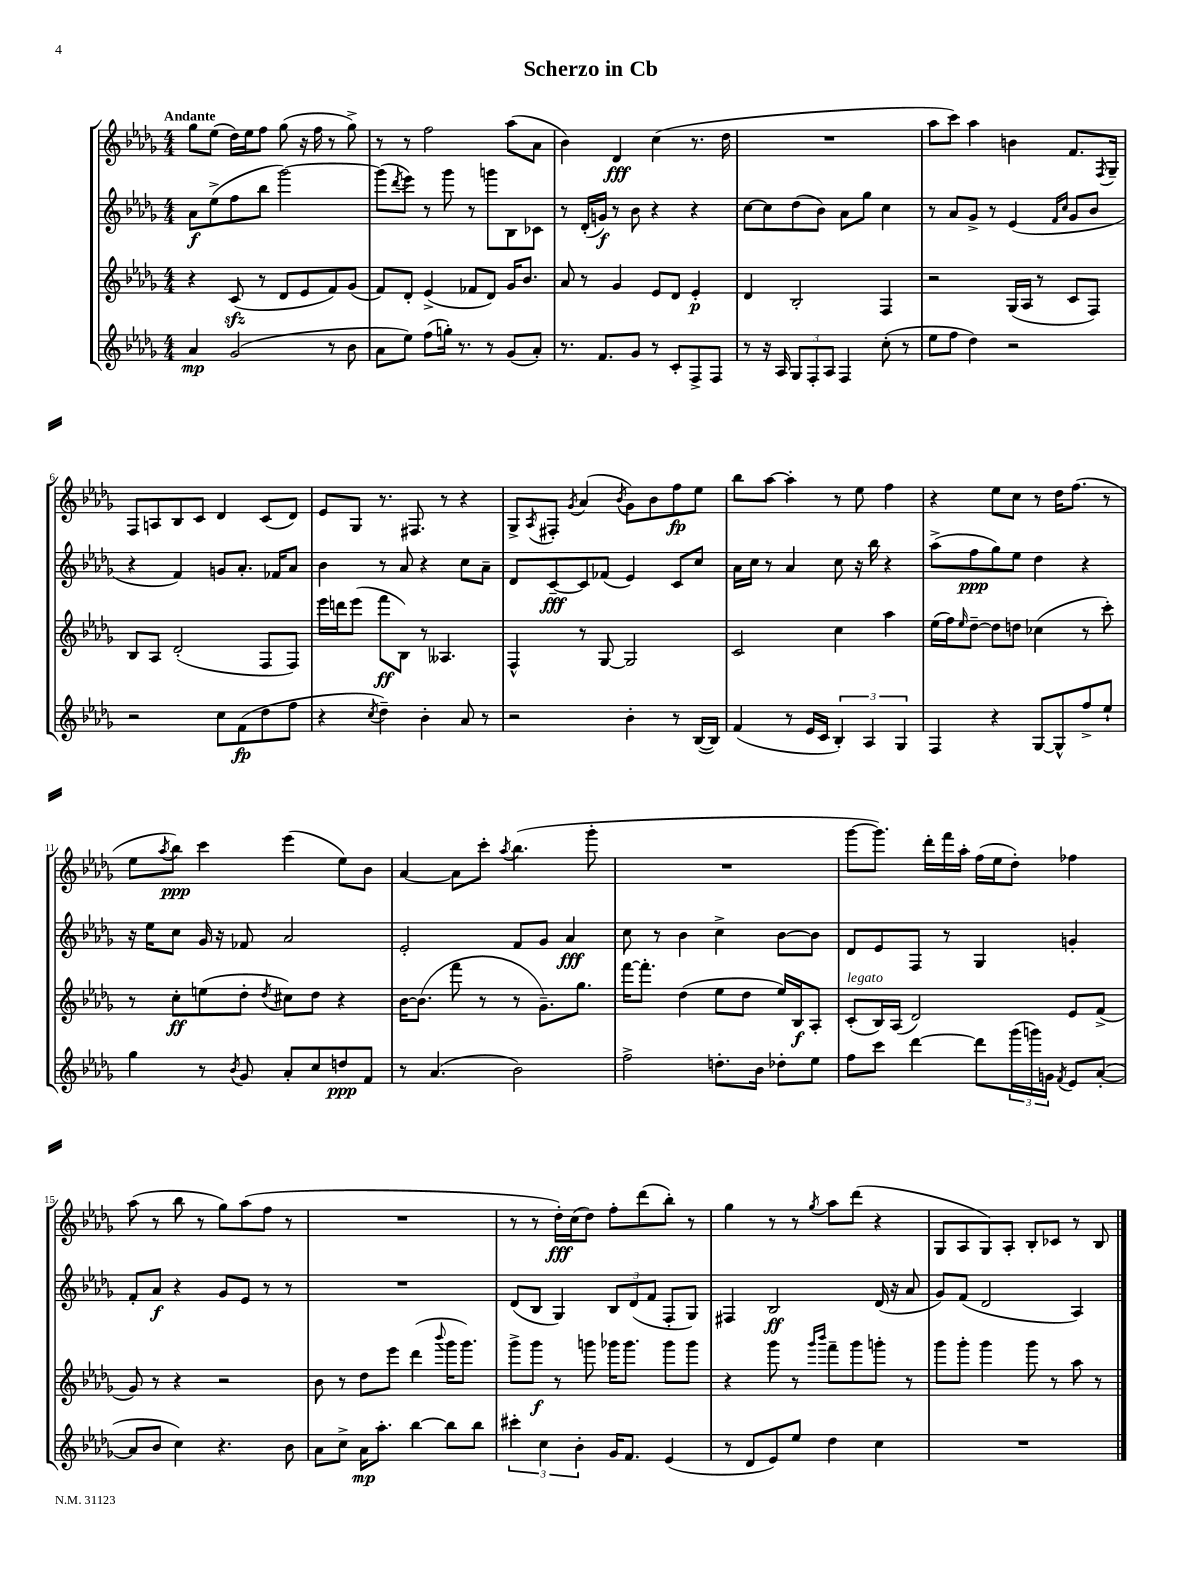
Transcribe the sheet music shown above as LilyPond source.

\header { title = "Scherzo in Cb" }
<<
\new StaffGroup <<
\new Staff = "s0" {
    \clef treble \key des \major \numericTimeSignature \time 4/4 \tempo "Andante"
    ges''8 ees''8( des''16) ees''16 f''8 ges''8( r16 f''16 r8 ges''8->) |
    r8 r8 f''2 aes''8( aes'8 |
    bes'4) des'4\fff c''4( r8. des''16 |
    R1 |
    aes''8 c'''8) aes''4 b'4 f'8. \acciaccatura { f8 } ges16-- |
    f8 a8 bes8 c'8 des'4 c'8( des'8) |
    ees'8 ges8 r8. fis8. r8 r4 |
    ges8-> \acciaccatura { aes8 } fis8-. \acciaccatura { ges'8 } aes'4( \acciaccatura { bes'8 } ges'8) bes'8 f''8\fp ees''8 |
    bes''8 aes''8~ aes''4-. r8 ees''8 f''4 |
    r4 ees''8 c''8 r8 des''16 f''8.( r8 |
    ees''8 \acciaccatura { aes''8 } bes''8\ppp) c'''4 ees'''4( ees''8) bes'8 |
    aes'4~ aes'8 c'''8-. \acciaccatura { aes''8 } bes''4.( ges'''8-. |
    R1 |
    ges'''8~ ges'''8.) des'''16-. f'''16 aes''16-. f''16( ees''16 des''8-.) fes''4 |
    aes''8( r8 bes''8 r8 ges''8) aes''8( f''8 r8 |
    R1 |
    r8 r8 des''16-.\fff) c''16( des''8) f''8-. des'''8( bes''8-.) r8 |
    ges''4 r8 r8 \acciaccatura { ges''8 } aes''8 des'''8( r4 |
    ges8 aes8 ges8) aes8-. bes8-. ces'8 r8 bes8 \bar "|." |
}
\new Staff = "s1" {
    \clef treble \key des \major \numericTimeSignature \time 4/4
    aes'8\f ees''8->( f''8 bes''8 ges'''2~) |
    ges'''8( \acciaccatura { des'''8 } ees'''8) r8 ges'''8 r8 g'''8 bes8 ces'8 |
    r8 des'16-.( g'16\f) r8 bes'8 r4 r4 |
    c''8~ c''8 des''8( bes'8) aes'8 ges''8 c''4 |
    r8 aes'8 ges'8-> r8 ees'4( \grace { f'16 c''16 } ges'8 bes'8 |
    r4 f'4) g'8 aes'8.-. fes'16 aes'8 |
    bes'4 r8 aes'8 r4 c''8 aes'8-- |
    des'8 c'8~--\fff c'8 fes'8( ees'4) c'8 c''8 |
    aes'16 c''16 r8 aes'4 c''8 r16 bes''16 r4 |
    aes''8->( f''8\ppp ges''8) ees''8 des''4 r4 |
    r16 ees''16 c''8 ges'16 r16 fes'8 aes'2 |
    ees'2-. f'8 ges'8 aes'4\fff |
    c''8 r8 bes'4 c''4-> bes'8~ bes'8 |
    des'8 ees'8 f8 r8 ges4 g'4-. |
    f'8-. aes'8\f r4 ges'8 ees'8 r8 r8 |
    R1 |
    des'8( bes8 ges4) \tuplet 3/2 { bes8 des'8( f'8 } f8-. ges8) |
    fis4 bes2\ff des'16( r16 aes'8 |
    ges'8) f'8( des'2 aes4) \bar "|." |
}
\new Staff = "s2" {
    \clef treble \key des \major \numericTimeSignature \time 4/4
    r4 c'8\sfz( r8 des'8 ees'8 f'8) ges'8( |
    f'8) des'8-. ees'4->( fes'8 des'8) ges'16 bes'8. |
    aes'8 r8 ges'4 ees'8 des'8 ees'4-.\p |
    des'4 bes2-. f4 |
    r2 ges16( aes16 r8 c'8 f8) |
    bes8 aes8 des'2-.( f8 f8) |
    ees'''16 d'''16 ees'''8( f'''8\ff bes8) r8 aeses4. |
    f4-^ r8 ges8~ ges2 |
    c'2 c''4 aes''4 |
    ees''16( f''16) \grace { ees''16 } des''8~-- des''8 d''8 ces''4( r8 c'''8-.) |
    r8 c''8-.\ff e''8( des''8-. \acciaccatura { des''8 } cis''8) des''8 r4 |
    bes'16~ bes'8.( f'''8 r8 r8 ges'8.--) ges''8. |
    f'''16~ f'''8.-. des''4( ees''8 des''8 ees''16) bes16\f aes8-. |
    c'8-.^\markup { \italic "legato" }( bes16) aes16( des'2) ees'8 f'8->( |
    ges'8) r8 r4 r2 |
    bes'8 r8 des''8 ees'''8 des'''4( \appoggiatura { bes'''8 } ges'''16 ges'''8.) |
    ges'''8-> ges'''8\f r8 g'''8 ges'''16 ges'''8. ges'''8 ges'''8 |
    r4 ges'''8 r8 \grace { ges'''16 bes'''16 } f'''8-- ges'''8 g'''8-. r8 |
    ges'''8 ges'''8-. ges'''4 ges'''8 r8 aes''8 r8 \bar "|." |
}
\new Staff = "s3" {
    \clef treble \key des \major \numericTimeSignature \time 4/4
    aes'4\mp ges'2( r8 bes'8 |
    aes'8 ees''8) f''8( g''16-.) r8. r8 ges'8( aes'8-.) |
    r8. f'8. ges'8 r8 c'8-. f8-> f8 |
    r8 r16 aes16 \tuplet 3/2 { ges8 f8-. aes8 } f4 c''8-.( r8 |
    ees''8 f''8 des''4) r2 |
    r2 c''8 f'8\fp( des''8 f''8 |
    r4 \acciaccatura { c''8 } des''4--) bes'4-. aes'8 r8 |
    r2 bes'4-. r8 bes16~( bes16) |
    f'4( r8 ees'16 c'16 \tuplet 3/2 { bes4-.) aes4 ges4 } |
    f4 r4 ges8~ ges8-^ f''8-> ees''8-! |
    ges''4 r8 \acciaccatura { bes'8 } ges'8 aes'8-. c''8 d''8\ppp f'8 |
    r8 aes'4.( bes'2) |
    f''2-> d''8.-. bes'16 des''8-. ees''8 |
    f''8 c'''8 des'''4~ des'''8 \tuplet 3/2 { ges'''16( g'''16) g'16 } \acciaccatura { f'8 } ees'8 aes'8~-.( |
    aes'8 bes'8 c''4) r4. bes'8 |
    aes'8 c''8-> aes'16\mp aes''8.-. bes''4~ bes''8 bes''8 |
    \tuplet 3/2 { cis'''4-. c''4 bes'4-. } ges'16 f'8. ees'4( |
    r8 des'8 ees'8) ees''8 des''4 c''4 |
    R1 \bar "|." |
}
>>
>>
